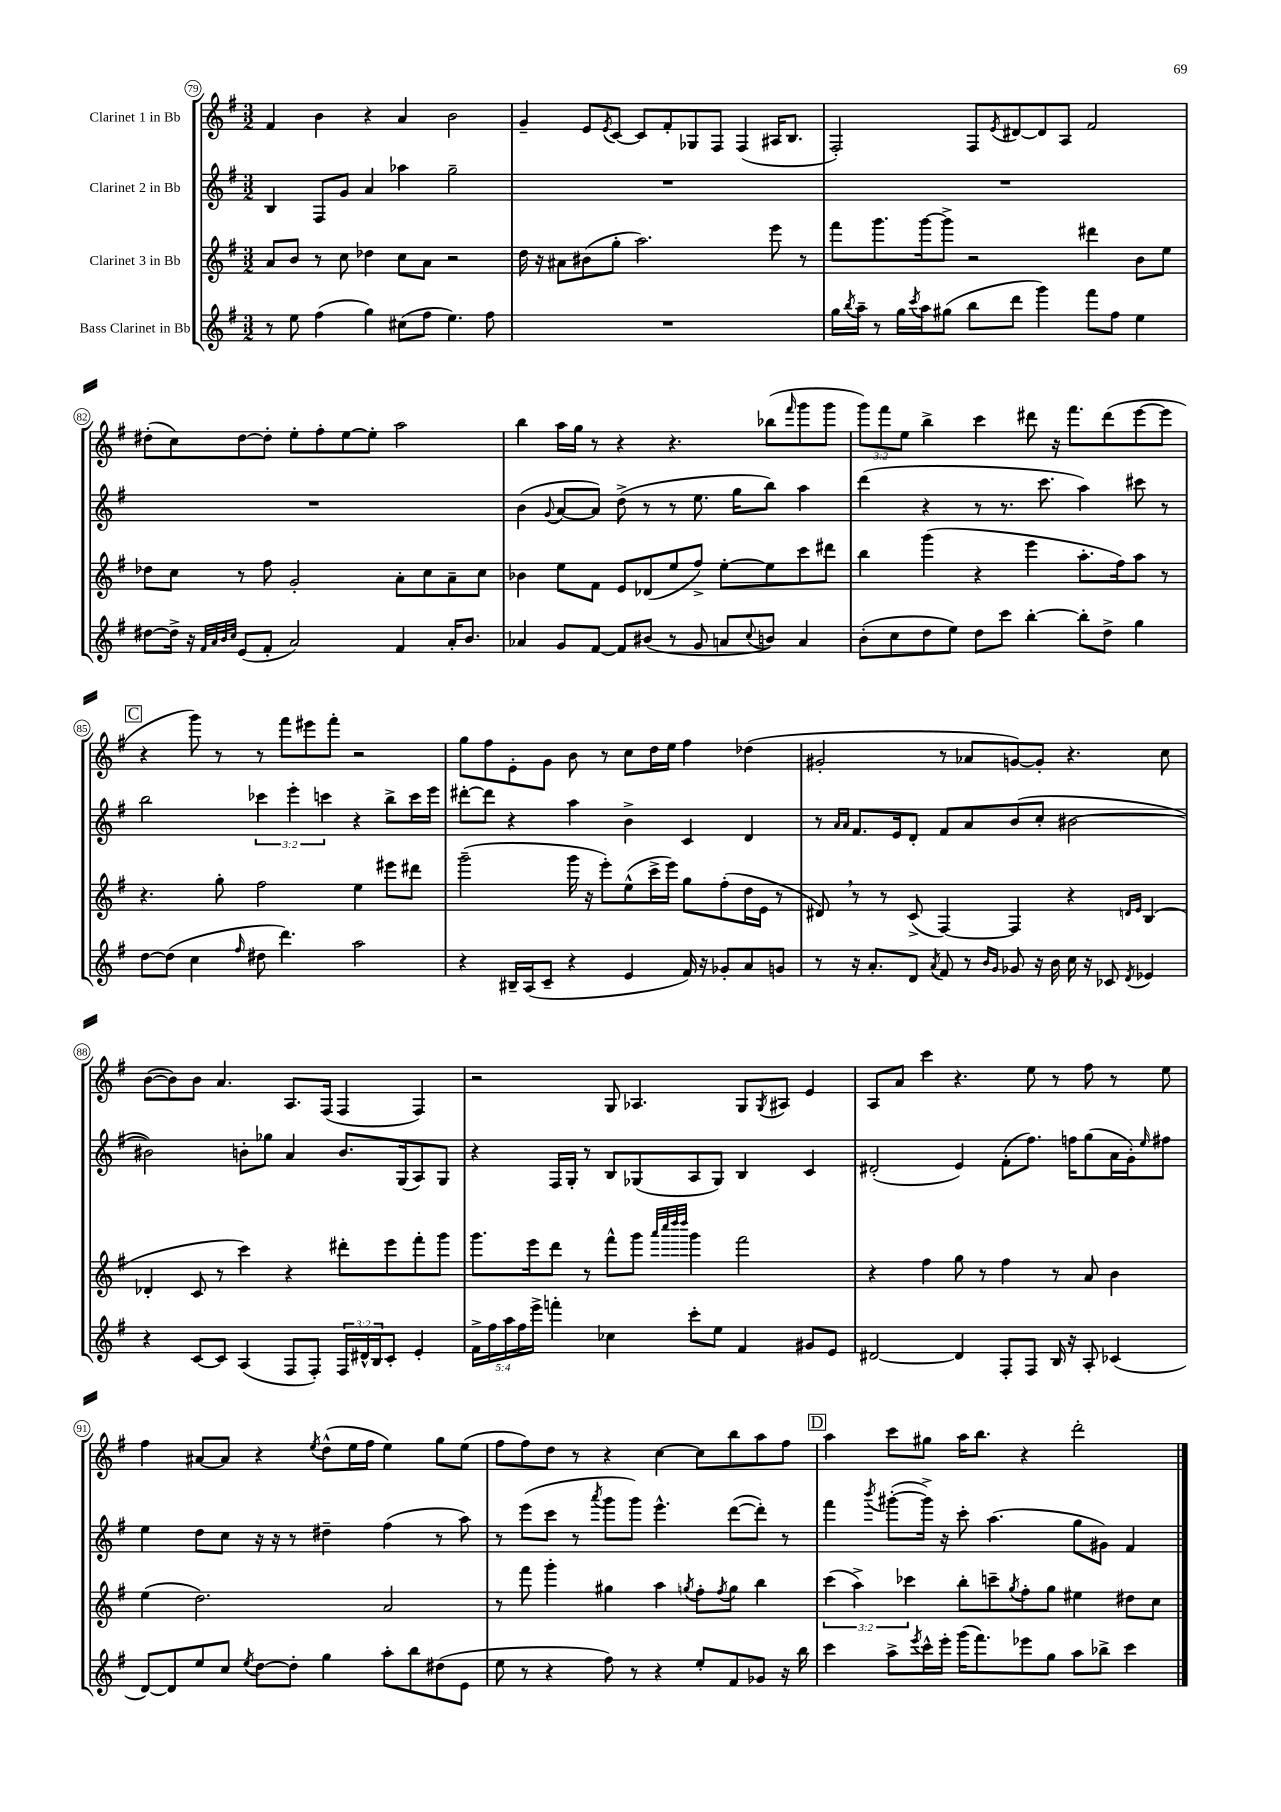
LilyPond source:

<<
\new StaffGroup <<
\new Staff = "s0" \with { instrumentName = "Clarinet 1 in Bb" } {
    \clef treble \key g \major \numericTimeSignature \time 3/2 \override Staff.TupletNumber.text = #tuplet-number::calc-fraction-text
    fis'4 b'4 r4 a'4 b'2 |
    g'4-- e'8 \acciaccatura { e'8 } c'8~ c'8 fis'8-. ges8 fis8 fis4( ais16 b8. |
    fis2-.) fis8 \acciaccatura { e'8 } dis'8~ dis'8 a8 fis'2 |
    dis''8-.( c''8) dis''8~ dis''8-. e''8-. fis''8-. e''8~ e''8-. a''2 |
    b''4 a''16 g''16 r8 r4 r4. bes''8( \grace { fis'''16 } g'''8 g'''8 |
    \tuplet 3/2 { g'''8) fis'''8 e''8 } b''4-> c'''4 dis'''8 r16 fis'''8. dis'''8( e'''8~ e'''8 |
    \mark \markup { \box "C" } r4 g'''8) r8 r8 fis'''8 eis'''8 fis'''8-. r2 |
    g''8 fis''8 e'8-. g'8 b'8 r8 c''8 d''16 e''16 fis''4 des''4( |
    gis'2-. r8 aes'8 g'8~) g'8-. r4. c''8 |
    b'8~( b'8) b'8 a'4. a8. fis16( fis4 fis4) |
    r2 g8 aes4. g8 \acciaccatura { g8 } ais8 e'4 |
    a8 a'8 c'''4 r4. e''8 r8 fis''8 r8 e''8 |
    fis''4 ais'8~ ais'8 r4 \acciaccatura { e''8 } d''8-^( e''16 fis''16 e''4) g''8 e''8( |
    fis''8 fis''8) d''8 r8 r4 c''4~ c''8 b''8 a''8 fis''8 |
    \mark \markup { \box "D" } a''4 c'''8 gis''8 a''16 b''8. r4 d'''2-. \bar "|." |
}
\new Staff = "s1" \with { instrumentName = "Clarinet 2 in Bb" } {
    \clef treble \key g \major \numericTimeSignature \time 3/2 \override Staff.TupletNumber.text = #tuplet-number::calc-fraction-text
    b4 fis8 g'8 a'4 aes''4 g''2-- |
    R1. |
    R1. |
    R1. |
    b'4( \appoggiatura { g'8 } a'8~ a'8) d''8->( r8 r8 e''8. g''16 b''8) a''4 |
    d'''4( r4 r8 r8. c'''8. a''4) cis'''8 r8 |
    \mark \markup { \box "C" } b''2 \tuplet 3/2 { ces'''4 e'''4-. c'''4 } r4 b''8-> c'''16 e'''16 |
    dis'''8~-. dis'''8 r4 a''4 b'4-> c'4 d'4 |
    r8 \grace { a'16 a'16 } fis'8. e'16 d'8-. fis'8 a'8 b'8( c''8-. bis'2~ |
    bis'2) b'8-. ges''8 a'4 b'8. g16( a8) g8 |
    r4 fis16 g16-. r8 b8 ges8( a8 ges8) b4 c'4 |
    dis'2-.( e'4) fis'8-.( fis''8.) f''16 g''8( a'16 g'16-.) \grace { e''16 } fis''8 |
    e''4 d''8 c''8 r16 r16 r8 dis''4-- fis''4( r8 a''8) |
    r8 e'''8( c'''8 r8 \acciaccatura { a'''8 } g'''8 g'''8) e'''4.-^ d'''8~( d'''8-.) r8 |
    \mark \markup { \box "D" } fis'''4 \acciaccatura { b'''8 } gis'''8~-.( gis'''16->) r16 c'''8-. a''4.( g''8 gis'8) fis'4 \bar "|." |
}
\new Staff = "s2" \with { instrumentName = "Clarinet 3 in Bb" } {
    \clef treble \key g \major \numericTimeSignature \time 3/2 \override Staff.TupletNumber.text = #tuplet-number::calc-fraction-text
    a'8 b'8 r8 c''8 des''4 c''8 a'8 r2 |
    d''16 r16 ais'8 bis'8( g''8-. a''2.) e'''8 r8 |
    fis'''8 g'''8. g'''16~ g'''8-> r2 dis'''4 b'8 e''8 |
    des''8 c''8 r8 fis''8 g'2-. a'8-. c''8 a'8-- c''8 |
    bes'4 e''8 fis'8 e'8 des'8( e''8 fis''8->) e''8~-. e''8 c'''8 dis'''8 |
    b''4 g'''4( r4 e'''4 a''8.-. fis''16) a''8 r8 |
    \mark \markup { \box "C" } r4. g''8-. fis''2 e''4 eis'''8 dis'''8 |
    g'''2--( g'''16 r16 e'''8-.) e''8-^( c'''16-> e'''16) g''8 fis''8-.( d''16 e'16 r8 |
    dis'8) \breathe r8 r8 c'8->( fis4~) fis4 r4 \grace { d'16 e'16 } b4( |
    des'4-. c'8 r8 c'''4) r4 dis'''8-. e'''8 fis'''8-. g'''8 |
    g'''8. e'''16 d'''8 r8 fis'''8-^ g'''8 \grace { a'''32 c''''32 d''''32 d''''32 } g'''4 fis'''2 |
    r4 fis''4 g''8 r8 fis''4 r8 a'8 b'4 |
    e''4( d''2.) a'2 |
    r8 fis'''8 g'''4-. gis''4 a''4 \acciaccatura { g''8 } fis''8-. \acciaccatura { fis''8 } g''8 b''4 |
    \mark \markup { \box "D" } \tuplet 3/2 { c'''4( a''4->) ces'''4 } b''8-. c'''8-- \acciaccatura { g''8 } fis''8-. g''8 eis''4 dis''8 c''8 \bar "|." |
}
\new Staff = "s3" \with { instrumentName = "Bass Clarinet in Bb" } {
    \clef treble \key g \major \numericTimeSignature \time 3/2 \override Staff.TupletNumber.text = #tuplet-number::calc-fraction-text
    r8 e''8 fis''4( g''4) cis''8( fis''8 e''4.) fis''8 |
    R1. |
    g''16 \acciaccatura { b''8 } a''16-- r8 g''16 \acciaccatura { c'''8 } a''16 gis''8( b''8 d'''8 g'''4) fis'''8 fis''8 e''4 |
    dis''8~ dis''16-> r16 \grace { fis'32 a'32 b'32 c''32 } e'8( fis'8-. a'2) fis'4 a'16-. b'8. |
    aes'4 g'8 fis'8~ fis'8 bis'8( r8 g'8 a'8 \appoggiatura { c''8 } b'8) a'4 |
    b'8-.( c''8 d''8 e''8) d''8 c'''8 b''4~-. b''8-. d''8-> g''4 |
    \mark \markup { \box "C" } d''8~ d''8( c''4 \grace { fis''16 } dis''8 d'''4.) a''2 |
    r4 bis16-- a16( c'8-- r4 e'4 fis'16) r16 ges'8-. a'8 g'8 |
    r8 r16 a'8.-. d'8 \acciaccatura { a'8 } fis'8 r8 \grace { b'16 g'16 } ges'8 r16 b'16 c''16 r16 ces'8 \acciaccatura { d'8 } ees'4 |
    r4 c'8~ c'8 a4( fis8 fis8-.) \tuplet 3/2 { fis16 dis'16-^ b16 } c'8-. e'4-. |
    \tuplet 5/4 { fis'16-> fis''16 a''16 fis''16 e'''16-> } f'''4-. ces''4 c'''8-. e''8 fis'4 gis'8 e'8 |
    dis'2~ dis'4 fis8-. fis8 b16 r16 a8-. ces'4( |
    d'8~) d'8 e''8 c''8 \acciaccatura { e''8 } d''8~ d''8-. g''4 a''8-. b''8 dis''8( e'8 |
    e''8 r8 r4 fis''8) r8 r4 e''8-. fis'8 ges'8 r16 b''16 |
    \mark \markup { \box "D" } c'''4 a''8-> \acciaccatura { e'''8 } c'''16-^ e'''16-. g'''16( fis'''8.) ees'''8 g''8 a''8 bes''8-> c'''4 \bar "|." |
}
>>
>>
\layout { \context { \Score currentBarNumber = #79 \override BarNumber.stencil = #(make-stencil-circler 0.1 0.3 ly:text-interface::print) } }
